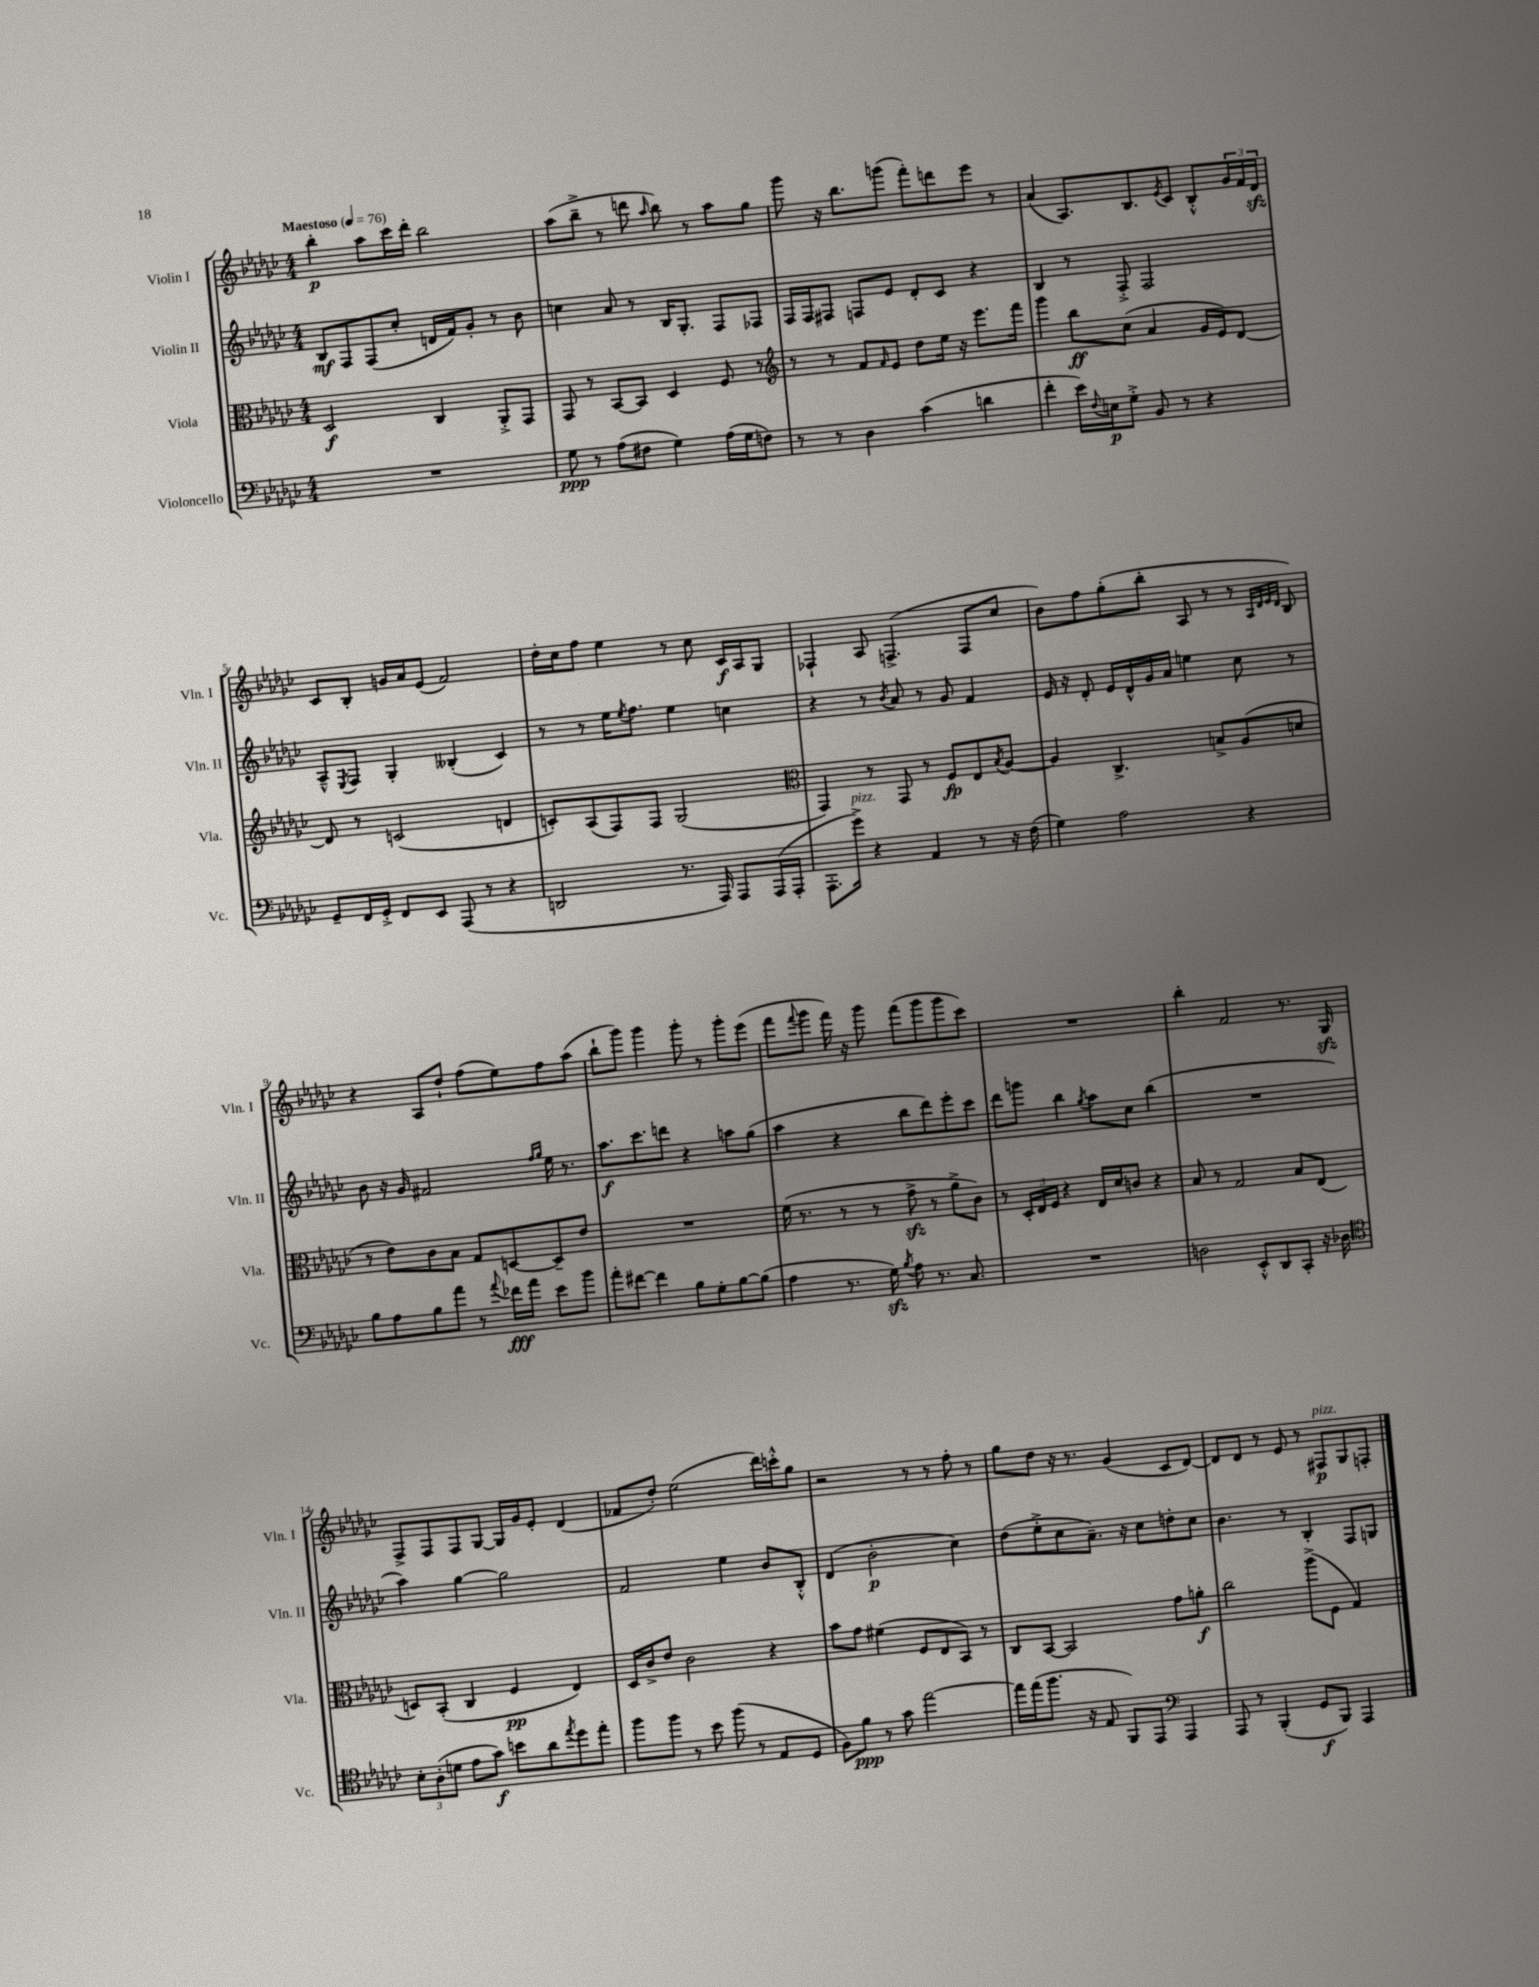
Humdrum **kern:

**kern	**kern	**kern	**kern
*staff4	*staff3	*staff2	*staff1
*clefF4	*clefC3	*clefG2	*clefG2
*k[b-e-a-d-g-c-]	*k[b-e-a-d-g-c-]	*k[b-e-a-d-g-c-]	*k[b-e-a-d-g-c-]
*M4/4	*M4/4	*M4/4	*M4/4
*MM76	*MM76	*MM76	*MM76
1r	2D-	8B-	4bb-'
.	.	8F	.
.	.	(8F	8aa-
.	.	8cc-'	16ccc-
.	.	.	16ddd-'
.	4C-	16d	2bb-
.	.	16f)	.
.	.	8g-'	.
.	8AA-'^	8r	.
.	8GG-	8b-	.
=	=	=	=
8G-	8GG-	4cc	(8aa-
8r	8r	.	8bb-~^
(8A-	[8BB-	8a-	8r
8F#	8BB-]	8r	8ddd
.	.	.	16qqaa-
4G-)	4D-	16B-	8bb-)
.	.	8.G-'	.
.	.	.	8r
(16A-	8F	8F	8aa-
16G-	.	.	.
8F)	8r	8F-	8gg-
=	=	=	=
*	*clefG2	*	*
8r	8r	16F	8ggg-
.	.	16F	.
8r	8r	8F#	16r
.	.	.	8.bb-
4D-	8f	8F	.
.	16qqf	.	.
.	8e-	8e-	(8ggg
(4c-	8dd-	8d-'	8fff')
.	16ee-	8c-	8ddd
.	16r	.	.
4d	8.eee-	4r	8eee-
.	.	.	8r
.	16fff	.	.
=	=	=	=
4f'	4ggg-	4B-	(4a-
16e-)	8bb-	8r	8.A-)
8qqF	.	.	.
16E	.	.	.
8G-'^	(8cc-	8F'^	.
.	.	.	8.B-
8BB-	4a-	2F	.
.	.	.	8qe-
8r	.	.	8c-
4r	16g-	.	8B-'^^
.	16e-)	.	.
.	[8d-	.	24g-
.	.	.	24f
.	.	.	24d-
=	=	=	=
8GG-~	8d-]	8A-~^^	8c-
.	.	8qE-	.
16FF	8r	8F	8B-'
16GG-'^	.	.	.
8FF	(2c	4G-'	16g
.	.	.	16a-
8EE-	.	.	(8e-
(8AAA-	.	(4B--'	2f)
8r	.	.	.
4r	4d	4c-)	.
=	=	=	=
2DD	8c')	8r	16dd-'
.	.	.	16cc-
.	(8A-	8r	8ff
.	8F)	16ee-	4ee-
.	.	8qee-	.
.	.	8.ff	.
.	8F	.	.
8.r	(2G-	4ee-	8r
.	.	.	8cc-
16AAA-)	.	.	.
8AAA-	.	4cc	16c-
.	.	.	16A-
(16AAA-	.	.	8G-
16AAA-'	.	.	.
=	=	=	=
*	*clefC3	*	*
8.AAA-'	4GG-)	4r	4F-`
16g-^)	.	.	.
4r	8r	8r	8A-
.	.	8qb-	.
.	8GG-	8a-	(4.F^
4AA-	8r	8r	.
.	8F	8g-	.
8r	8E-	4f	8F
.	8qB-	.	.
16r	[8A-	.	8cc-
(16F	.	.	.
=	=	=	=
4G-)	4A-]	16e-	8b-)
.	.	16r	.
.	.	8d-'	8ff
2A-	4.C-^	16e-	(8gg-'
.	.	16d-^^	.
.	.	16g-	8bb-'
.	.	16a-	.
.	.	4ee	8A-
.	8B^	.	8r
4r	(8A-	8cc-	8r
.	.	.	32qqA-
.	.	.	32qqd-
.	.	.	32qqe-
.	.	.	32qqd-
.	8d	8r	8B-)
=	=	=	=
8B-	8r	8b-	4r
8A-	8e-)	16r	.
.	.	16g-	.
8B-	8c-	2f#	8A-
8a-	8B-	.	8dd-`
8r	8G-	.	(8ff
8qqa-	.	.	.
16f-	[8D	.	8ee-)
16a-	.	.	.
.	.	16qqff	.
.	.	16qqgg-	.
8e-	8D~]	16ee-	8ff
.	.	8.r	.
8b-	8e-	.	(8aa-
=	=	=	=
8a-'	1r	8.aa-	8bb-`
[8f#	.	.	8ggg-)
.	.	8.ccc-	.
4f#]	.	.	4ggg-
.	.	8ddd	.
8B-	.	4r	8ggg-'
8G-'	.	.	8r
[8B-	.	8aa	8ggg-'
(8B-]	.	(8gg-	(8eee-
=	=	=	=
4A-	(16f	4aa-	8fff
.	8.r	.	.
.	.	.	8qqfff
.	.	.	8ggg-
8.r	8r	4r	16fff)
.	.	.	16r
.	8r	.	8ggg-
16G-)	.	.	.
8qB-	.	.	.
8A-	8g-^	8bb-	(8fff
8.r	8r	8ddd-)	8ggg-
.	8a-^	8eee-'	8ggg-
8.C-	.	.	.
.	8c-)	8ccc-	8ccc-)
=	=	=	=
1r	8r	8ddd-	1r
.	24D-'	8ggg	.
.	24E-	.	.
.	24F	.	.
.	4r	4bb-	.
.	.	8qgg-	.
.	16E-	8aa-	.
.	16d-	.	.
.	8c	8cc-	.
.	4r	(4bb-	.
=	=	=	=
2D	8B-	1r	4bb-'
.	8r	.	.
.	2G-	.	2f
8EE-'^^	.	.	.
8DD-	.	.	.
8CC-'	8B-	.	8.r
16r	(8E-	.	.
16D-	.	.	16G-
=	=	=	=
*clefC4	*	*	*
12B-'	8D)	4aa-)	8F^
(12A-'	.	.	.
.	(8BB-'	.	8F
12d	.	.	.
8e-	4C-	[4gg-	8F
8g-)	.	.	[8G-
8b	4F	2gg-]	16G-]
.	.	.	16g-
8a-	.	.	8e-'
8qee-	.	.	.
8dd-	4E-)	.	(4d-
8ee-'	.	.	.
=	=	=	=
8ff	16D-	2f	8f-
.	16c-^	.	.
8ff	8e-	.	8dd-')
8r	2c-	.	(2ee-
8b-	.	.	.
(8ff	.	4ee-	.
8r	.	.	.
8E-	4r	8b-	16ddd-)
.	.	.	16ccc'^^
8D-	.	8B-'^^	8gg-
=	=	=	=
8F)	8b-	(4d-	2r
8f	8g-	.	.
8r	(4f#	2b-'	.
8g-	.	.	.
[2ee-	8F	.	8r
.	8E-	.	8r
.	8BB-)	4cc-)	8ff'
.	8r	.	8r
=	=	=	=
16ee-]	8C-	(8dd-	8gg-
(16ee-	.	.	.
8.ff	[8BB-	8ee-'^	8dd-
.	2BB-]	8cc-	16r
16r	.	.	8.r
8E-	.	8.a-~)	.
8FF)	.	.	(4g-
.	.	16r	.
8EE-	.	8cc-	.
*clefF4	*	*	*
4AAA-	8g-	8dd'	8c-
.	8a'	8cc-	[8d-)
=	=	=	=
8AAA-	2cc-	4.b-	8d-]
8r	.	.	8d-
(4BBB-'	.	.	8r
.	.	8r	8e-
8GG-	(8aa-^	4B-'	8r
8BBB-)	8F	.	8F#
4AAA-	4G-)	8F	8G-
.	.	8G	8F'
==	==	==	==
*-	*-	*-	*-
